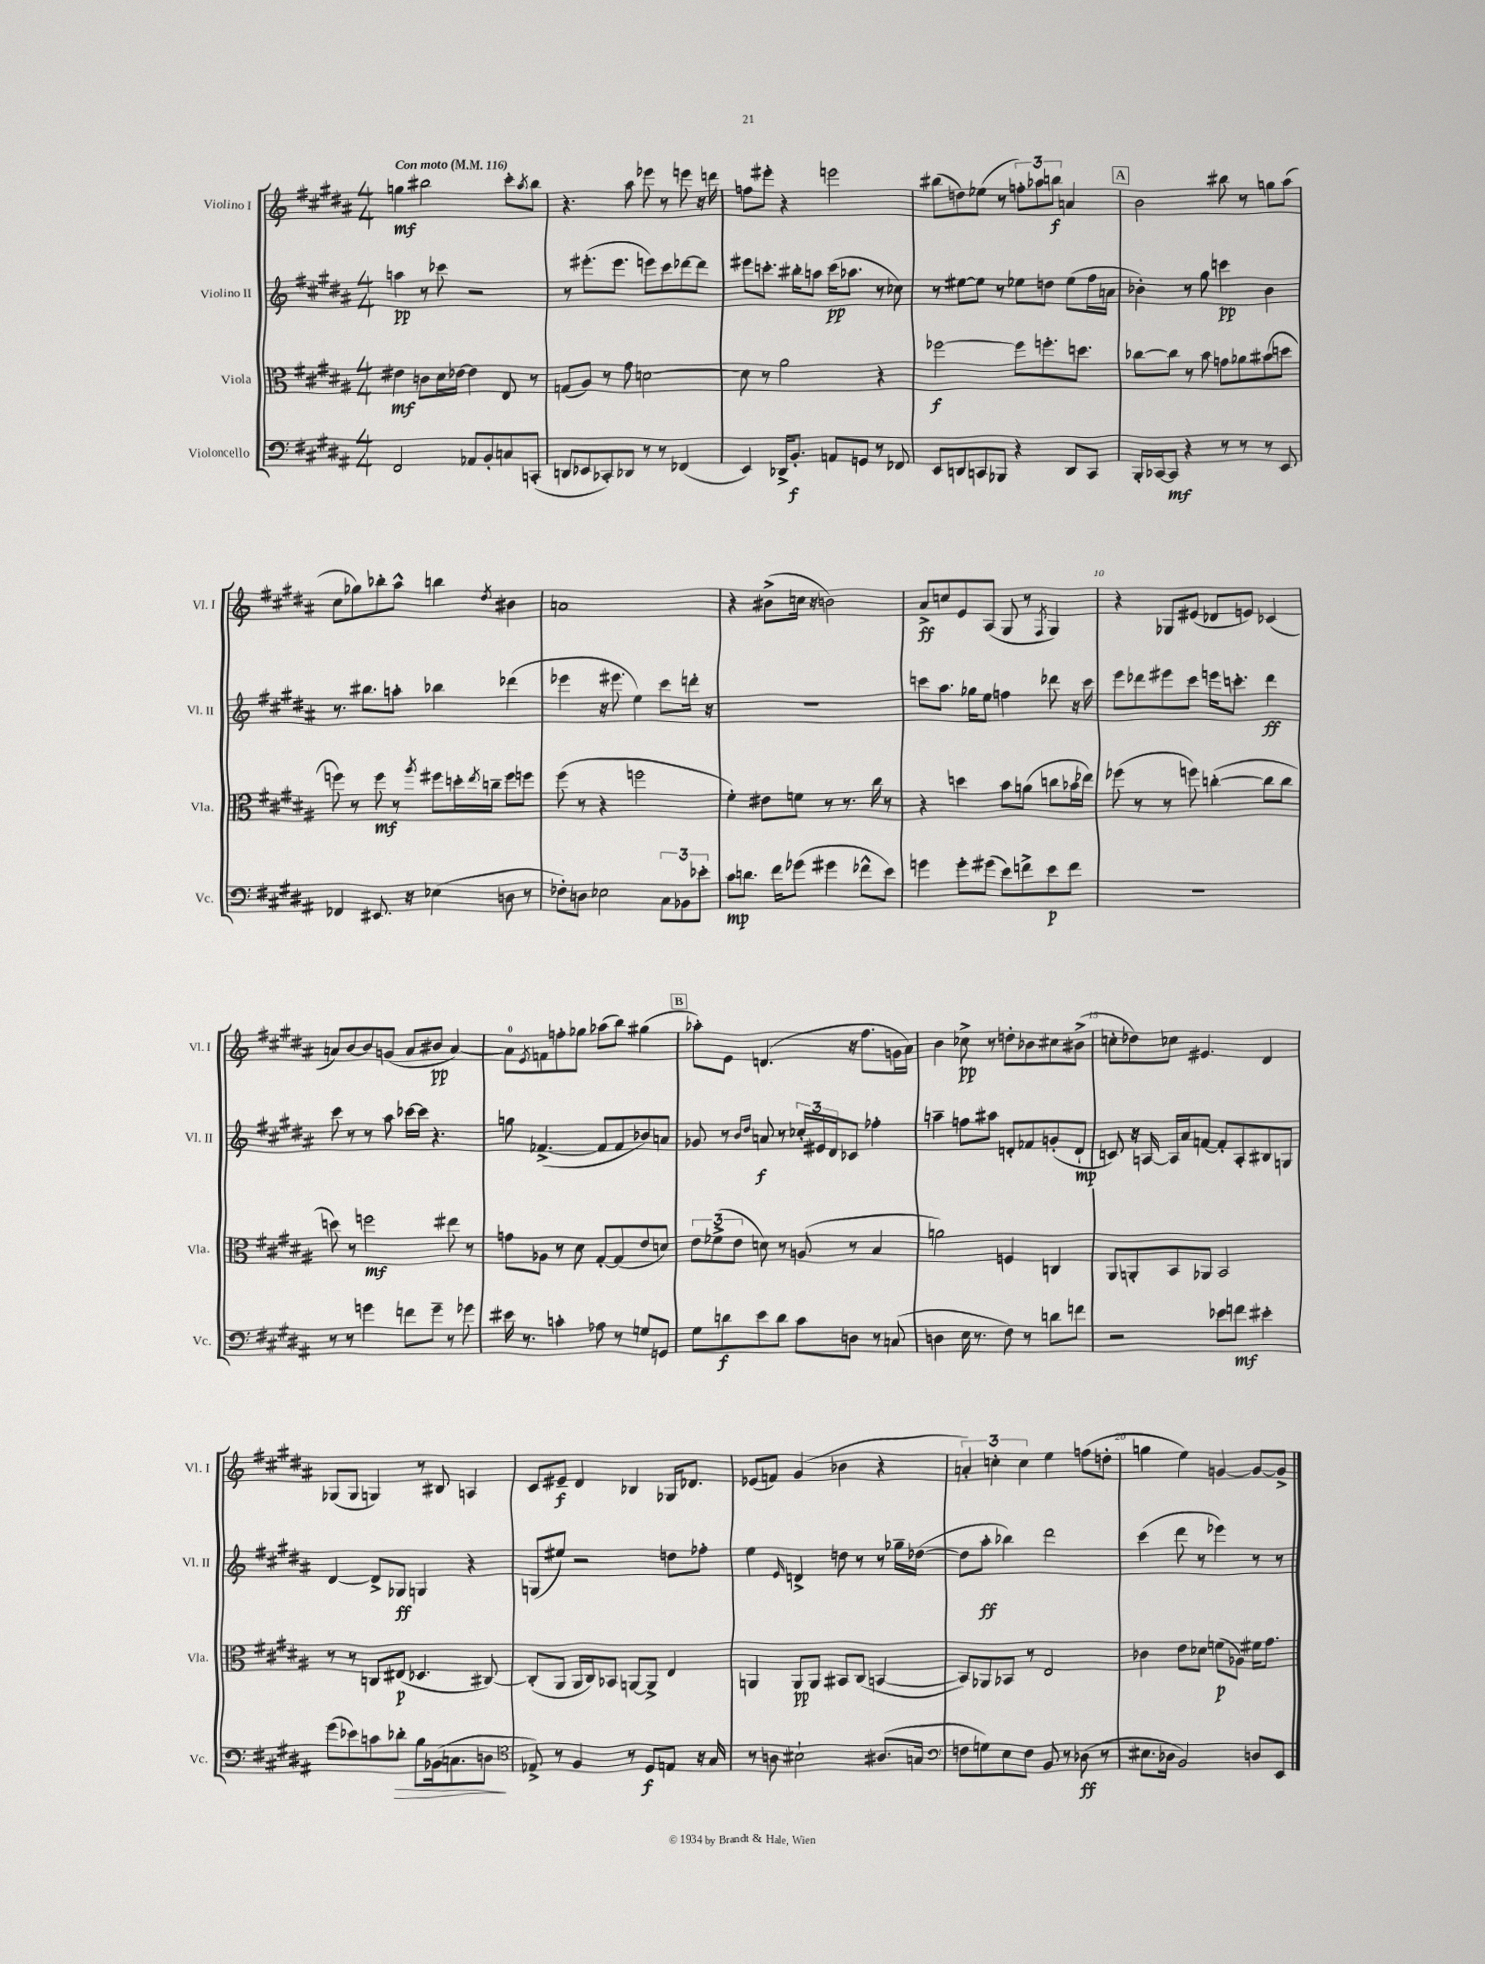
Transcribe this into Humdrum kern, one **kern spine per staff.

**kern	**dynam	**kern	**dynam	**kern	**dynam	**kern	**dynam
*part4	*part4	*part3	*part3	*part2	*part2	*part1	*part1
*staff4	*staff4	*staff3	*staff3	*staff2	*staff2	*staff1	*staff1
*I"Violoncello	*	*I"Viola	*	*I"Violino II	*	*I"Violino I	*
*I'Vc.	*	*I'Vla.	*	*I'Vl. II	*	*I'Vl. I	*
*clefF4	*	*clefC3	*	*clefG2	*	*clefG2	*
*k[f#c#g#d#a#]	*	*k[f#c#g#d#a#]	*	*k[f#c#g#d#a#]	*	*k[f#c#g#d#a#]	*
*M4/4	*	*M4/4	*	*M4/4	*	*M4/4	*
*MM116	*	*MM116	*	*MM116	*	*MM116	*
=1	=1	=1	=1	=1	=1	=1	=1
!	!	!	!	!	!	!LO:TX:a:B:t=Con moto	!
2FF#/	.	4e#X\	mf	4aan\	pp	4ggn\	mf
.	.	8cn\L	.	8r	.	2bb#X\	.
.	.	16d#\L	.	8ccc-X\	.	.	.
.	.	[16e-X\JJ	.	.	.	.	.
8AA-X/L	.	4e-\]	.	2r	.	.	.
8BB'/	.	.	.	.	.	.	.
8Cn/	.	8E/	.	.	.	8ccc#'\L	.
.	.	.	.	.	.	8qaa#/	.
(8CCn'/J	.	8r	.	.	.	8bb#\J	.
=2	=2	=2	=2	=2	=2	=2	=2
8DDn/L	.	(8Gn/L	.	8r	.	4.r	.
8EE-X/	.	8A#/J)	.	(8.eee#X'\L	.	.	.
8CC-X'/)	.	8r	.	.	.	.	.
.	.	.	.	8.eee#\J	.	.	.
8DD-X/J	.	8g#\	.	.	.	8aa#\	.
8r	.	[2dn\	.	8eeen\L)	.	8eee-X\	.
8r	.	.	.	8ccc#\	.	8r	.
(4FF-X/	.	.	.	[8ddd-X\	.	8eeen\	.
.	.	.	.	8ddd-\J]	.	16r	.
.	.	.	.	.	.	16dddn\	.
=3	=3	=3	=3	=3	=3	=3	=3
4EE/)	.	8d\]	.	8eee#X\L	.	8ffn\L	.
.	.	8r	.	8.cccn'\J	.	8eee#X'\J	.
16DD-X^/KL	.	2a#\	.	.	.	4r	.
8.BB'/J	f	.	.	16bb#X'\KL	.	.	.
.	.	.	.	8aan\J	.	.	.
8AAn/L	.	.	.	(16ccc\KL	pp	2eeen\	.
.	.	.	.	8.aa-X\J	.	.	.
8GGn/J	.	.	.	.	.	.	.
8r	.	4r	.	8r	.	.	.
8FF-X/	.	.	.	8cc-X\)	.	.	.
=4	=4	=4	=4	=4	=4	=4	=4
8EE/L	.	[2ff-X\	f	8r	.	(8bb#X\L	.
8DDn/	.	.	.	[8ee#X\L	.	8ddn\)	.
8CCn/	.	.	.	8ee#\J]	.	(8ee-X\J	.
8BBB-X/J	.	.	.	8r	.	8r	.
4r	.	8ff-\L]	.	8ee-X\L	.	12ffn'\L)	.
.	.	.	.	.	.	12aa-X\	.
.	.	8.ffn'\	.	8ddn\J	.	.	.
.	.	.	.	.	.	12bbn\J	f
8DD/L	.	.	.	(8ee-\L	.	4an/	.
.	.	8.ddn\J	.	.	.	.	.
8CC/J	.	.	.	16ff#\L	.	.	.
.	.	.	.	16an\JJ	.	.	.
!!LO:REH:place=s1:t=A
=5	=5	=5	=5	=5	=5	=5	=5
16BBB'/LL	.	[8cc-X\L	.	4b-X'\)	.	2b\	.
[16CC-X/J	.	.	.	.	.	.	.
8CC-/J]	mf	8cc-\J]	.	.	.	.	.
4r	.	8r	.	8r	.	.	.
.	.	8b\	.	8gg#\	.	.	.
8r	.	8gn\L	.	4cccn\	pp	8bb#X\	.
8r	.	8a-X\	.	.	.	8r	.
8r	.	(8b#X\	.	4b-\	.	8ggn\L	.
8EE/	.	8ddn\J	.	.	.	(8aa#\J	.
!!LO:LB:g=z
=6	=6	=6	=6	=6	=6	=6	=6
4FF-X/	.	8ffn\)	.	8.r	.	8cc#\L	.
.	.	8r	.	.	.	8gg-X\)	.
.	.	.	.	8.bb#X\L	.	.	.
8.EE#X/	.	8ff\	mf	.	.	8bb-X'\	.
.	.	8r	.	8aan'\J	.	8aa#^^\J	.
16r	.	.	.	.	.	.	.
.	.	8qaa#/	.	.	.	.	.
(4E-X\	.	8ff#X\L	.	4bb-X\	.	4bbn\	.
.	.	16ddn'\L	.	.	.	.	.
.	.	8qee/	.	.	.	.	.
.	.	16ccn~\JJ	.	.	.	.	.
.	.	.	.	.	.	8qdd#/	.
8Dn\	.	8ff#\L	.	(4ddd-X\	.	4b#X\	.
8r	.	8ffn\J	.	.	.	.	.
=7	=7	=7	=7	=7	=7	=7	=7
8F-X'\L)	.	(8ff#\	.	4eee-X\	.	1an	.
8Dn\J	.	8r	.	.	.	.	.
2E-X\	.	4r	.	16r	.	.	.
.	.	.	.	8.eee#X\	.	.	.
.	.	2ffn\	.	4ee\)	.	.	.
12C#\L	.	.	.	8ccc#\L	.	.	.
12BB-X\	.	.	.	.	.	.	.
.	.	.	.	16dddn'\Jk	.	.	.
12e-X'\J	.	.	.	.	.	.	.
.	.	.	.	16r	.	.	.
=8	=8	=8	=8	=8	=8	=8	=8
8c#\L	mp	4f#'\)	.	1r	.	4r	.
8.dn\J	.	.	.	.	.	.	.
.	.	8e#X\L	.	.	.	(8b#X^\L	.
16f#\KL	.	.	.	.	.	.	.
(8g-X\J	.	8fn\J	.	.	.	16ccn\Jk	.
.	.	.	.	.	.	16r	.
4g#X\	.	8r	.	.	.	2bn\)	.
.	.	8.r	.	.	.	.	.
8f-X^^\L	.	.	.	.	.	.	.
.	.	16cc#\	.	.	.	.	.
8e\J)	.	8r	.	.	.	.	.
=9	=9	=9	=9	=9	=9	=9	=9
4gn\	.	4r	.	8cccn\L	.	8a#^/L	ff
.	.	.	.	8.aa#\J	.	8ccn/	.
8g'\L	.	4ddn\	.	.	.	8e/	.
.	.	.	.	16gg-X\KL	.	.	.
(8g#X\J	.	.	.	8ee\J	.	(8A#/J	.
8e\L)	.	8b\L	.	4ffn\	.	8G#/	.
8fn^\	.	(8an\J	.	.	.	8r	.
.	.	.	.	.	.	8qF#/	.
8e\	p	8ccn\L	.	8ddd-X\	.	4G#/)	.
8f\J	.	16b-X\L	.	16r	.	.	.
.	.	16ee-X\JJ)	.	16ccc\	.	.	.
=10	=10	=10	=10	=10	=10	=10	=10
1r	.	(8ff-X\	.	8eee\L	.	4r	.
.	.	8r	.	8ddd-X\	.	.	.
.	.	8r	.	8eee#X\	.	8G-X/L	.
.	.	8ffn\)	.	8ccc#\J	.	(8e#X/J	.
.	.	([4ccn'\	.	16eeen\KL	.	8d-X/L	.
.	.	.	.	8.cccn'\J	.	.	.
.	.	.	.	.	.	8en/J)	.
.	.	8cc\L]	.	4ddd-\	ff	(4c-X/	.
.	.	8cc\J	.	.	.	.	.
!!LO:LB:g=z
=11	=11	=11	=11	=11	=11	=11	=11
8r	.	8ddn\)	.	8ccc#\	.	8an/L)	.
8r	.	8r	.	8r	.	[8b/	.
4gn\	.	2ffn\	mf	8r	.	8b/]	.
.	.	.	.	8aa#\	.	(8gn/J	.
8fn\L	.	.	.	[16ccc-X\LL	.	8a/L	.
.	.	.	.	16ccc-\JJ]	.	.	.
8g~\J	.	.	.	4.r	.	8b#X/J	pp
8r	.	8ee#X\	.	.	.	[4a/)	.
8g-X\	.	8r	.	.	.	.	.
=12	=12	=12	=12	=12	=12	=12	=12
16e#X\	.	8gn\L	.	8ggn\	.	8a\L]	.
8.r	.	.	.	.	.	.	.
.	.	.	.	.	.	8qe/	.
.	.	8A-X\J	.	([4.f-X^/	.	8fn\	.
4cn'\	.	8r	.	.	.	8ffn'\	.
.	.	8d#\	.	.	.	8gg-X\J	.
8A-X\	.	[8G#'/L	.	8f-/L]	.	(8aa-X\L	.
8r	.	(8G#/]	.	8f-/	.	8bb\J)	.
8Gn/L	.	8e/	.	8b-X/)	.	(4gg#X\	.
8GGn/J	.	8dn/J)	.	8an/J	.	.	.
!!LO:REH:place=s1:t=B
=13	=13	=13	=13	=13	=13	=13	=13
8G#\L	.	12e\L	.	8g-X/	.	8aa-X'\L)	.
.	.	(12f-X^\	.	.	.	.	.
8dn\	f	.	.	8r	.	8e\J	.
.	.	12e\J	.	.	.	.	.
.	.	.	.	16qqb/LL	.	.	.
.	.	.	.	16qqdd#/JJ	.	.	.
8e\	.	8dn\)	.	8an/	f	(4.dn/	.
8d\J	.	8r	.	8r	.	.	.
8c#\L	.	(8An/	.	24cc-X'/LL	.	.	.
.	.	.	.	24e#X/	.	.	.
.	.	.	.	24d#/J	.	.	.
8Dn\J	.	8r	.	8c-X/J	.	16r	.
.	.	.	.	.	.	8.ff#\L	.
8r	.	4B/	.	4ff-X'\	.	.	.
(8Cn/	.	.	.	.	.	16gn\L	.
.	.	.	.	.	.	16a#\JJ)	.
=14	=14	=14	=14	=14	=14	=14	=14
4Dn\	.	2an\)	.	4aan~\	.	4b\	.
16E\	.	.	.	8ffn\L	.	8cc-X^\	pp
8.r	.	.	.	.	.	.	.
.	.	.	.	8aa#X\J	.	8r	.
8F#\)	.	4Fn/	.	8dn'/L	.	8ddn'\L	.
8r	.	.	.	8f-X/	.	8b-X\	.
8dn\L	.	4Cn/	.	(8gn'/	.	8cc#X\	.
8fn\J	.	.	.	8d`/J	mp	(8b#X^\J	.
=15	=15	=15	=15	=15	=15	=15	=15
2r	.	8AA#/L	.	8cn/)	.	8ccn'\L	.
.	.	8AAn'/	.	16r	.	8dd-X\)	.
.	.	.	.	[16An/	.	.	.
.	.	8BB/	.	16A/LL]	.	8cc-X\J	.
.	.	.	.	16a#/J	.	.	.
.	.	8AA-X/J	.	[8fn/J	.	4.e#X/	.
8e-X\L	.	2BB/	.	8f'/L]	.	.	.
8fn\J	mf	.	.	8A'/	.	.	.
4e#X'\	.	.	.	8B#X/	.	4d#/	.
.	.	.	.	8Gn/J	.	.	.
!!LO:LB:g=z
=16	=16	=16	=16	=16	=16	=16	=16
(8g#\L	.	8r	.	[4d#/	.	(8G-X/L	.
8e-X\)	.	8r	.	.	.	8G-/J	.
8cn\	.	8Cn/L	.	8d#^/L]	.	4Gn/)	.
!	!LO:HP:b	!	!	!	!	!	!
8d-X'\J	>	(8E#X/J	p	8G-X/J	ff	.	.
8B\L	.	4.D-X/	.	4Gn/	.	8r	.
(16BB-X\k	.	.	.	.	.	8B#X/	.
8.Cn\	.	.	.	.	.	.	.
.	.	.	.	4r	.	4An/	.
8Dn\J	.	[8C#X/)	.	.	.	.	.
.	]	.	.	.	.	.	.
=17	=17	=17	=17	=17	=17	=17	=17
*clefC4	*	*	*	*	*	*	*
8E-X^/)	.	(8C#'/L]	.	(8Gn/L	.	8c#/L	.
8r	.	8AA#/J	.	8ee#X/J)	.	8e#X~/J	f
4F#/	.	16AA#/LL	.	2r	.	4d#/	.
.	.	16C#/J)	.	.	.	.	.
.	.	8BB-X/J	.	.	.	.	.
8r	.	[8AAn/L	.	.	.	4B-X/	.
8D#/L	f	8AA^/J]	.	.	.	.	.
8En/J	.	4E/	.	8ddn\L	.	16G-X/KL	.
.	.	.	.	.	.	8.d-X/J	.
16r	.	.	.	8ff-X'\J	.	.	.
16G#/	.	.	.	.	.	.	.
=18	=18	=18	=18	=18	=18	=18	=18
8r	.	4AAn/	.	4ee\	.	(8e-X/L	.
8An\	.	.	.	.	.	8fn/J)	.
.	.	.	.	16qqe/	.	.	.
2B#X`\	.	8AA/L	pp	4dn^/	.	(4g#/	.
.	.	8AA/J	.	.	.	.	.
.	.	8BB#X/L	.	8ddn\	.	4b-X\	.
.	.	(8C#/J	.	8r	.	.	.
(8.A#X/L	.	[4BBn/	.	8r	.	4r	.
.	.	.	.	16gg-X~\LL	.	.	.
16Gn/Jk	.	.	.	([16dd-X\JJ	.	.	.
=19	=19	=19	=19	=19	=19	=19	=19
*clefF4	*	*	*	*	*	*	*
8Fn\L	.	8BB/L])	.	8dd-\L]	.	6an'/)	.
8Gn\)	.	8AA-X/	.	8aa#'\J	ff	.	.
.	.	.	.	.	.	6ccn'\	.
8E\	.	8BB-X/J	.	4bb-X\)	.	.	.
.	.	.	.	.	.	6cc\	.
8F\J	.	8r	.	.	.	.	.
8BB/	.	2E/	.	2ddd#\	.	4ee\	.
8r	.	.	.	.	.	.	.
(8D-X\	ff	.	.	.	.	(8ffn\L	.
8r	.	.	.	.	.	8ddn'\J	.
=20	=20	=20	=20	=20	=20	=20	=20
8.E#X\L	.	4c-X\	.	(4ccc#\	.	4ggn\	.
16D-X\Jk	.	.	.	.	.	.	.
2BB/)	.	8e\L	.	8ddd#\	.	4ee\)	.
.	.	8d-X\J	.	8r	.	.	.
.	.	(8fn\L	p	4eee-X\)	.	[4gn/	.
.	.	8A-X\J)	.	.	.	.	.
8Dn/L	.	16f#X\KL	.	8r	.	8g/L_	.
.	.	8.g#\J	.	.	.	.	.
8EE/J	.	.	.	8r	.	8g^/J]	.
==	==	==	==	==	==	==	==
*-	*-	*-	*-	*-	*-	*-	*-
